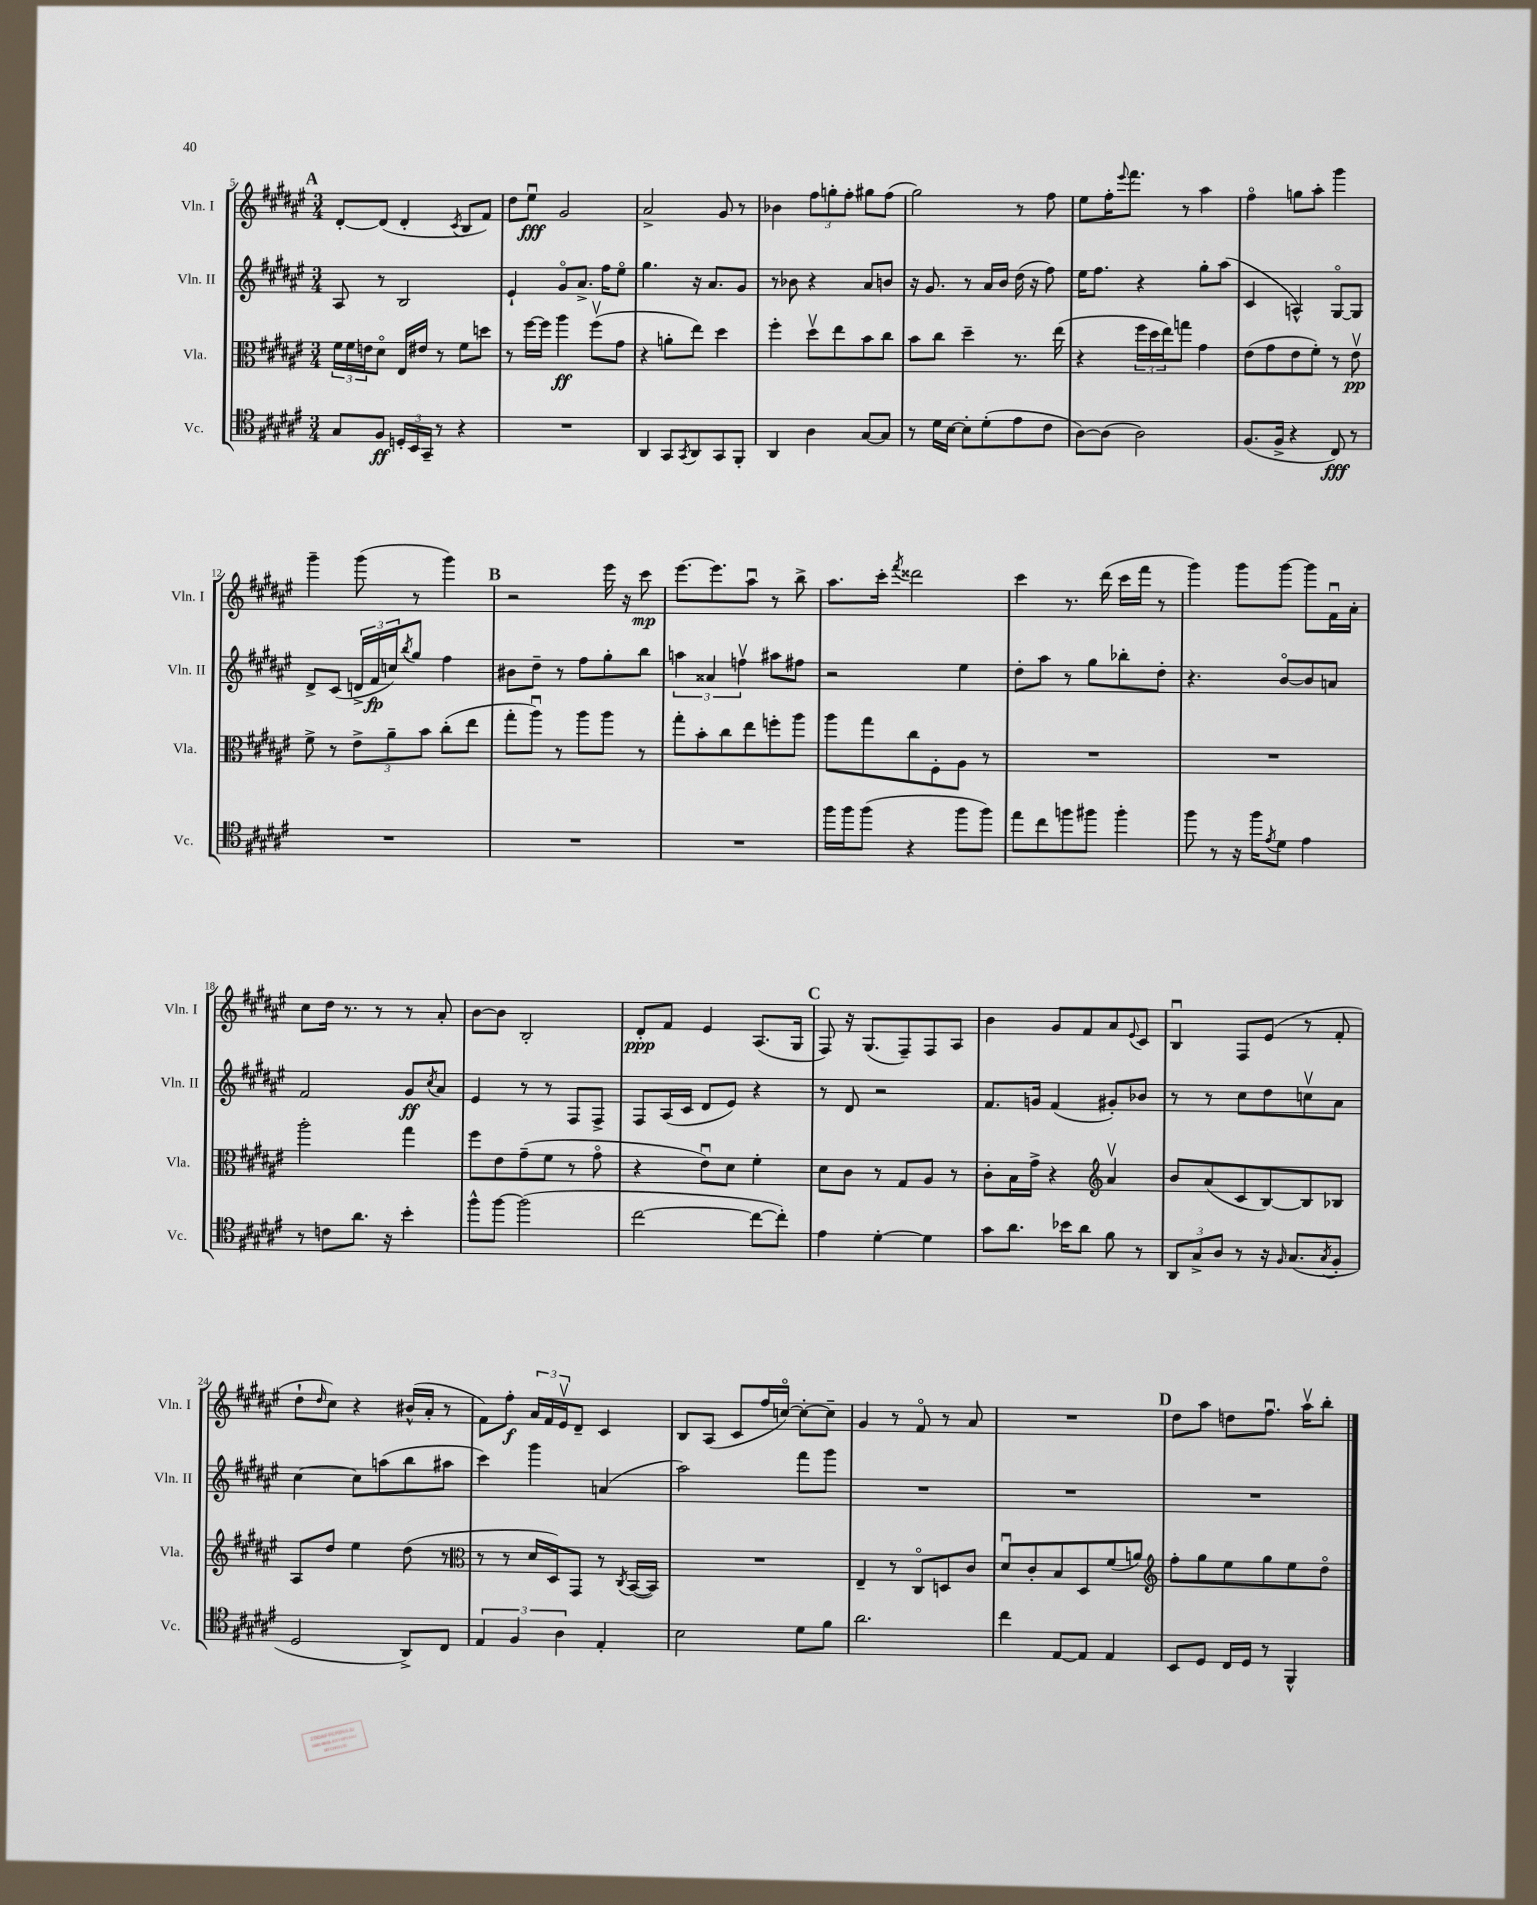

**kern	**kern	**kern	**kern
*staff4	*staff3	*staff2	*staff1
*clefC4	*clefC3	*clefG2	*clefG2
*k[f#c#g#d#a#e#]	*k[f#c#g#d#a#e#]	*k[f#c#g#d#a#e#]	*k[f#c#g#d#a#e#]
*M3/4	*M3/4	*M3/4	*M3/4
8G#	24f#	8A#	[8d#'
.	24f#	.	.
.	24e	.	.
8F#	8d#o	8r	(8d#]
24D'	16E#	2B	4d#'
24BB	.	.	.
.	16e#	.	.
24GG#~	.	.	.
8r	8r	.	.
.	.	.	8qc#
4r	8f#	.	8B
.	8dd	.	8f#)
=	=	=	=
2.r	8r	4e#`	8dd#
.	[16ff#	.	8ee#u
.	16ff#]	.	.
.	4aa#	8g#o	2g#
.	.	8.a#^	.
.	(8ff#v	.	.
.	.	16ff#	.
.	8g#	8ee#o	.
=	=	=	=
4AA#	4r	4.gg#	2a#^
8GG#	8a'	.	.
8qGG#	.	.	.
8AA#	8ee#)	16r	.
.	.	8.a#	.
8GG#	4dd#	.	8g#
8FF#'	.	8g#	8r
=	=	=	=
4AA#	4ff#'	8r	4b-
.	.	8b-	.
4A#	8dd#v	4r	12ff#
.	.	.	12gg'
.	8ee#	.	.
.	.	.	12ff#'
[8G#	8b	8a#	8gg#
8G#]	8cc#	8b	(8ff#
=	=	=	=
8r	8b	16r	2gg#)
.	.	8.g#	.
16d#	8cc#	.	.
[16B	.	.	.
8B']	4dd#~	8r	.
(8d#'	.	16a#	.
.	.	16b	.
8e#	8.r	(16dd#	8r
.	.	16r	.
8c#	.	8ff#)	8ff#
.	(16ee#	.	.
=	=	=	=
[8A#)	4r	16ee#	8ee#
.	.	8.ff#	.
(8A#]	.	.	16ff#'
.	.	.	8qqeee#
.	.	.	8.fff#
2A#)	24ff#	4r	.
.	24dd#	.	.
.	24ee#)	.	.
.	8gg	.	8r
.	4g#	8gg#'	4aa#
.	.	(8aa#	.
=	=	=	=
(8.F#	(8e#	4c#	4ff#o
.	8g#	.	.
16F#^	.	.	.
4r	8e#	4A^^)	8gg
.	8f#')	.	8aa#'
8C#)	8r	[8G#o	4ggg#
8r	8e#v	8G#]	.
=	=	=	=
2.r	8f#^	8d#^	4ggg#~
.	8r	(8c#	.
.	12e#^	24d^	(8ggg#
.	.	24f#	.
.	12a#~	24cc)	.
.	.	8qbb	.
.	.	8gg#	8r
.	12b	.	.
.	(8cc#'	4ff#	4ggg#)
.	8ee#	.	.
=	=	=	=
2.r	8gg#'	8b#	2r
.	8aa#u)	8dd#~	.
.	8r	8r	.
.	8aa#	8ff#	.
.	8aa#	8gg#'	16eee#
.	.	.	16r
.	8r	8bb	8ccc#
=	=	=	=
2.r	8gg#'	6aa	[8.eee#
.	8b'	.	.
.	.	6a##	.
.	.	.	8.eee#]
.	8cc#	.	.
.	.	6ffv	.
.	8ee#	.	8aa#u
.	8ff'	8aa#	8r
.	8aa#	8ff#	8bb^
=	=	=	=
16ff#	8aa#	2r	8.aa#
16ff#	.	.	.
(8ff#	8gg#	.	.
.	.	.	16ccc#'
.	.	.	8qfff#
4r	8cc#	.	2ddd##
.	8F#'	.	.
8ff#	8A#	4ee#	.
8ff#)	8r	.	.
=	=	=	=
8ee#	2.r	8dd#'	4ccc#
8cc#	.	8aa#	.
8ff	.	8r	8.r
8ff#	.	8gg#	.
.	.	.	(16ddd#
4ff#'	.	8bb-'	16ccc#
.	.	.	16fff#
.	.	8dd#'	8r
=	=	=	=
8ff#	2.r	4.r	4ggg#)
8r	.	.	.
16r	.	.	8ggg#
16ff#	.	.	.
8qe#	.	.	.
8d#	.	[8bo	[8ggg#
4e#	.	8b]	8ggg#]
.	.	8a	16f#u
.	.	.	16a#'
=	=	=	=
8r	2aa#'	2f#	8cc#
8c	.	.	16dd#
.	.	.	8.r
8.a#	.	.	.
.	.	.	8r
16r	.	.	.
4b'	4gg#	8g#	8r
.	.	8qcc#	.
.	.	8a#	8a#'
=	=	=	=
8ff#^^	8ff#	4e#	[8b
[8ff#	8e#	.	8b]
(2ff#]	(8g#~	8r	2B'
.	8f#	8r	.
.	8r	8F#	.
.	8g#o	8F#^	.
=	=	=	=
[2cc#	4r	8F#	8d#'
.	.	(16A#	8f#
.	.	16c#	.
.	8e#u)	8d#	4e#
.	8d#	8e#)	.
8cc#_	4f#'	4r	(8.A#
8cc#'])	.	.	.
.	.	.	16G#
=	=	=	=
4e#	8d#	8r	8F#)
.	8c#	8d#	16r
.	.	.	(8.G#
[4d#'	8r	2r	.
.	8G#	.	8F#~)
4d#]	8A#	.	8F#
.	8r	.	8A#
=	=	=	=
8g#	8c#'	8.f#	4b
8.a#	16B	.	.
.	16g#^	16g	.
.	4r	(4f#	8g#
16b-	.	.	.
8a#	.	.	8f#
*	*clefG2	*	*
8f#	4a#v	8g#')	8a#
.	.	.	8qqe#
8r	.	8b-	8c#
=	=	=	=
12AA#	8b	8r	4Bu
12G#^	.	.	.
.	(8a#	8r	.
12A#	.	.	.
8r	8c#	8cc#	8F#
16r	[8B)	8dd#	(8e#
16qqF#	.	.	.
(8.G#	.	.	.
.	8B]	8ccv	8r
8qG#	.	.	.
8F#'	8B-	8a#	8f#'
=	=	=	=
2D#	8A#	[4cc#	8dd#`
.	.	.	16qqdd#
.	8dd#	.	8cc#)
.	4ee#	8cc#]	4r
.	.	(8aa	.
8AA#^)	(8dd#	8bb	(16b#^^
.	.	.	16a#'
8C#	8r	8aa#	8r
=	=	=	=
*	*clefC3	*	*
6E#	8r	4ccc#)	8f#)
.	8r	.	8ff#'
6F#	.	.	.
.	16d#	4ggg#	24a#
.	.	.	24f#
.	16D#)	.	.
6A#	.	.	24e#v
.	8GG#	.	8d#~
4E#'	8r	(4a	4c#
.	8qC#	.	.
.	([16BB	.	.
.	16BB])	.	.
=	=	=	=
2B	2.r	2aa#)	8B
.	.	.	(8A#
.	.	.	8c#
.	.	.	16ff#
.	.	.	[16cco)
8d#	.	8fff#	8cc'_
8f#	.	8ggg#	8cc~]
=	=	=	=
2.a#	4E#~	2.r	4g#
.	8r	.	8r
.	8C#o	.	8f#o
.	8D	.	8r
.	8c#	.	8a#
=	=	=	=
4cc#	8d#u	2.r	2.r
.	8c#'	.	.
[8E#	8B	.	.
8E#]	8D#	.	.
4E#	(8f#	.	.
.	8a)	.	.
=	=	=	=
*	*clefG2	*	*
8BB	8ff#'	2.r	8dd#
8D#	8gg#	.	8aa#
16C#	8ee#	.	8dd
16D#	.	.	.
8r	8gg#	.	8.ff#u
4FF#^^	8ee#	.	.
.	.	.	16aa#v
.	8dd#o	.	8bb'
==	==	==	==
*-	*-	*-	*-
